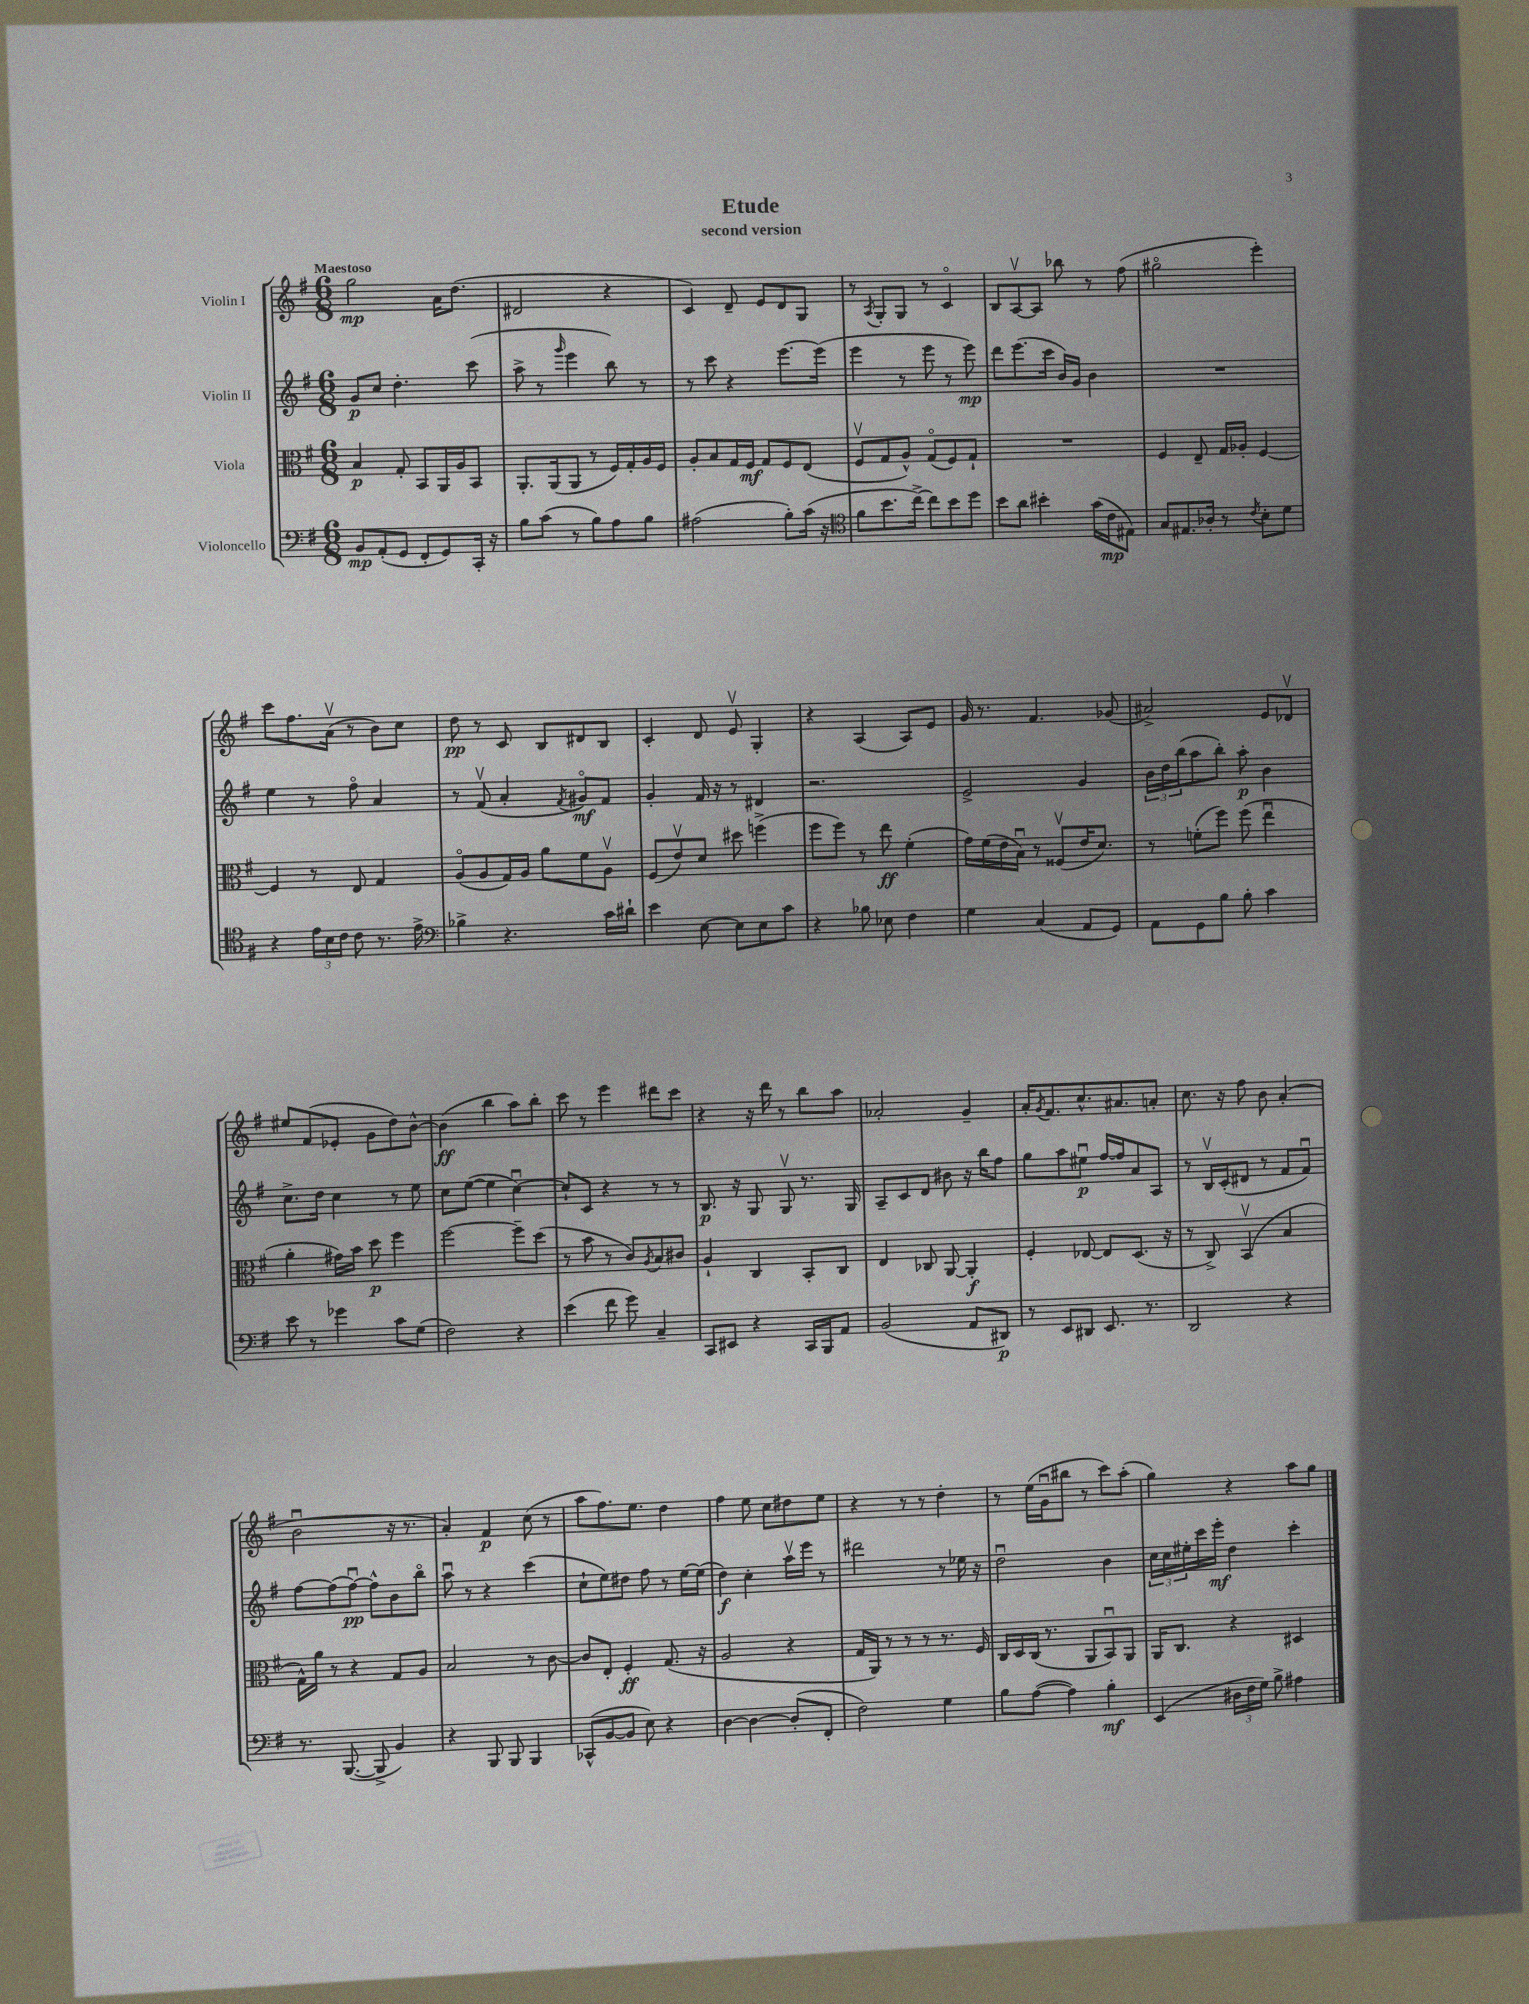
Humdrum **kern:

**kern	**dynam	**kern	**dynam	**kern	**dynam	**kern	**dynam
*part4	*part4	*part3	*part3	*part2	*part2	*part1	*part1
*staff4	*staff4	*staff3	*staff3	*staff2	*staff2	*staff1	*staff1
*I"Violoncello	*	*I"Viola	*	*I"Violin II	*	*I"Violin I	*
*clefF4	*	*clefC3	*	*clefG2	*	*clefG2	*
*k[f#]	*	*k[f#]	*	*k[f#]	*	*k[f#]	*
*M6/8	*	*M6/8	*	*M6/8	*	*M6/8	*
=1	=1	=1	=1	=1	=1	=1	=1
!	!	!	!	!	!	!LO:TX:a:B:t=Maestoso	!
8BB/L	mp	4B/	p	8g/L	p	2gg\	mp
(8AA'/	.	.	.	8cc/J	.	.	.
8GG/J	.	8G'/	.	4.dd'\	.	.	.
8FF#'/L	.	8BB/L	.	.	.	.	.
8GG/)	.	16AA/L	.	.	.	16a\KL	.
.	.	16A/J	.	.	.	(8.dd\J	.
16CC'/Jk	.	8BB/J	.	(8ccc\	.	.	.
16r	.	.	.	.	.	.	.
=2	=2	=2	=2	=2	=2	=2	=2
8B\L	.	8.AA'/L	.	8aa^\	.	2d#X/	.
(8c\J	.	.	.	8r	.	.	.
.	.	(16AA/k	.	.	.	.	.
.	.	.	.	16qqggg/	.	.	.
8r	.	8AA/J	.	4eee\	.	.	.
8B\L)	.	8r	.	.	.	.	.
8A\	.	16F#/LL)	.	8bb\)	.	4r	.
.	.	16G'/	.	.	.	.	.
8B\J	.	16A/	.	8r	.	.	.
.	.	16F#/JJ	.	.	.	.	.
=3	=3	=3	=3	=3	=3	=3	=3
(2A#X\	.	8A'/L	.	8r	.	4c/)	.
.	.	8B/	.	8ccc\	.	.	.
.	.	16G/L	.	4r	.	8d~/	.
.	.	16F#/JJ	mf	.	.	.	.
.	.	8G/L	.	.	.	8e/L	.
8B'\L)	.	8F#/	.	[8.eee\L	.	8d/	.
(16c\Jk	.	(8E/J	.	.	.	8G/J	.
16r	.	.	.	(16eee\Jk]	.	.	.
=4	=4	=4	=4	=4	=4	=4	=4
*clefC4	*	*	*	*	*	*	*
8f#\L	.	8F#v/L	.	4eee\	.	8r	.
.	.	.	.	.	.	8qA/	.
8.b\	.	8G/	.	.	.	8G'/L	.
.	.	8A^^/J)	.	8r	.	8G/J	.
[16cc^\Jk)	.	.	.	.	.	.	.
8cc\L]	.	(8G/L	.	8eee\	.	8r	.
8b\	.	8F#/)	.	8r	.	4c/	.
8dd\J	.	8G`/J	.	8eee\)	mp	.	.
=5	=5	=5	=5	=5	=5	=5	=5
8b\L	.	2.r	.	8ddd\L	.	8B/L	.
8a\J	.	.	.	(8.eee\	.	[8Av/	.
4b#X'\	.	.	.	.	.	8A/J]	.
.	.	.	.	16ccc\Jk	.	.	.
.	.	.	.	16b/LL)	.	8bb-X\	.
.	.	.	.	16g/JJ	.	.	.
(16g\LL	.	.	.	4b\	.	8r	.
16c\J	mp	.	.	.	.	.	.
8E#X\J)	.	.	.	.	.	(8ff#\	.
=6	=6	=6	=6	=6	=6	=6	=6
8G/L	.	4F#/	.	2.r	.	2gg#X\	.
8.E#X/	.	.	.	.	.	.	.
.	.	8E~/	.	.	.	.	.
16A-X'/Jk	.	.	.	.	.	.	.
8r	.	16G/LL	.	.	.	.	.
.	.	16A-X'/JJ	.	.	.	.	.
8qc/	.	.	.	.	.	.	.
8B'\L	.	[4F#/	.	.	.	4eee'\)	.
8d\J	.	.	.	.	.	.	.
!!LO:LB:g=z
=7	=7	=7	=7	=7	=7	=7	=7
4r	.	4F#/]	.	4ee\	.	8ccc\L	.
.	.	.	.	.	.	8.ff#\	.
24e\LL	.	8r	.	8r	.	.	.
24B\	.	.	.	.	.	.	.
.	.	.	.	.	.	(16av\Jk	.
24c\JJ	.	.	.	.	.	.	.
8c\	.	8E/	.	8ff#\	.	8r	.
8.r	.	4G/	.	4a/	.	8b\L)	.
.	.	.	.	.	.	8cc\J	.
16e^\	.	.	.	.	.	.	.
=8	=8	=8	=8	=8	=8	=8	=8
*clefF4	*	*	*	*	*	*	*
4B-X^\	.	(8A/L	.	8r	.	8dd\	pp
.	.	8A/	.	(8f#v/	.	8r	.
4.r	.	16G/L)	.	4a'/	.	8c/	.
.	.	16A/JJ	.	.	.	.	.
.	.	8a\L	.	.	.	8B/L	.
.	.	.	.	8qf#/	.	.	.
.	.	8f#\	.	8g#X/L)	mf	8d#X/	.
16c\LL	.	8Av\J	.	8f#/J	.	8B/J	.
16d#X`\JJ	.	.	.	.	.	.	.
=9	=9	=9	=9	=9	=9	=9	=9
4e\	.	(8F#/L	.	4g'/	.	4c'/	.
.	.	8ev/)	.	.	.	.	.
[8E\	.	8d/J	.	16f#/	.	8d/	.
.	.	.	.	16r	.	.	.
8E\L]	.	8dd#X\	.	8r	.	8ev/	.
8E\	.	(4ffn^\	.	4d#X/	.	4G'/	.
8c\J	.	.	.	.	.	.	.
=10	=10	=10	=10	=10	=10	=10	=10
4r	.	8ff#\L	.	2.r	.	4r	.
.	.	8ff#\J)	.	.	.	.	.
8B-X\	.	8r	.	.	.	(4A/	.
8E-X\	.	8ee\	ff	.	.	.	.
4F#\	.	(4f#'\	.	.	.	8A/L)	.
.	.	.	.	.	.	8e/J	.
=11	=11	=11	=11	=11	=11	=11	=11
4G\	.	16g\LL)	.	2e^/	.	16g/	.
.	.	(16f#\	.	.	.	8.r	.
.	.	16e\	.	.	.	.	.
.	.	16Bu\JJ)	.	.	.	.	.
(4C/	.	8r	.	.	.	4.f#/	.
.	.	(8F##Xv/L	.	.	.	.	.
8AA/L	.	16e/K	.	4g/	.	.	.
.	.	8.d/J)	.	.	.	.	.
8GG/J)	.	.	.	.	.	(8g-X/	.
=12	=12	=12	=12	=12	=12	=12	=12
8AA\L	.	8r	.	24b\LL	.	2a#X^/)	.
.	.	.	.	24dd\	.	.	.
.	.	.	.	(24bb\J	.	.	.
8GG\	.	(8fn'\L	.	8aa\	.	.	.
8B\J	.	8ff#\J)	.	8bb'\J)	.	.	.
8B'\	.	(8ff#\	.	8aa'\	p	.	.
4c\	.	4eeu\	.	4b\	.	8e/L	.
.	.	.	.	.	.	8d-Xv/J	.
!!LO:LB:g=z
=13	=13	=13	=13	=13	=13	=13	=13
8e\	.	4a'\	.	8.cc^\L	.	8ee#X/L	.
8r	.	.	.	.	.	(8f#/	.
.	.	.	.	16dd\Jk	.	.	.
4g-X\	.	16g#X\LL)	.	4cc\	.	8e-X'/J	.
.	.	16b\JJ	.	.	.	.	.
.	.	8dd\	p	.	.	8g\L	.
8c\L	.	4ff#\	.	8r	.	8dd\)	.
(8G\J	.	.	.	8ee\	.	[8b^^\J	.
=14	=14	=14	=14	=14	=14	=14	=14
2F#\)	.	[2ff#\	.	8cc\L	.	(4b\]	ff
.	.	.	.	([8ee\J	.	.	.
.	.	.	.	4ee\]	.	4bb\	.
4r	.	8ff#~\L]	.	[4ccu\)	.	8aa\L)	.
.	.	(8dd\J	.	.	.	8bb'\J	.
=15	=15	=15	=15	=15	=15	=15	=15
(4e\	.	8r	.	8cc`/L]	.	8ccc\	.
.	.	8b\	.	8c/J	.	8r	.
8f#\	.	8r	.	4r	.	4eee\	.
8g\)	.	8c/L)	.	.	.	.	.
.	.	8qA/	.	.	.	.	.
4C~/	.	8B/	.	8r	.	8ddd#X\L	.
.	.	8c#X/J	.	8r	.	8ccc\J	.
=16	=16	=16	=16	=16	=16	=16	=16
8CC/L	.	4A`/	.	8.B/	p	4r	.
8EE#X/J	.	.	.	.	.	.	.
.	.	.	.	16r	.	.	.
4r	.	4C/	.	8G/	.	16r	.
.	.	.	.	.	.	16ddd\	.
.	.	.	.	8Gv/	.	8r	.
16CC/LL	.	8BB'/L	.	8.r	.	8bb\L	.
16BBB/J	.	.	.	.	.	.	.
8AA/J	.	8C/J	.	.	.	8aa\J	.
.	.	.	.	16G/	.	.	.
=17	=17	=17	=17	=17	=17	=17	=17
(2BB/	.	4E/	.	8A~/L	.	2a-X'/	.
.	.	.	.	8c/	.	.	.
.	.	8C-X/	.	8d/J	.	.	.
.	.	[8AA/	.	8b#X\	.	.	.
8AA/L	.	4AA'/]	f	16r	.	4g~/	.
.	.	.	.	16bb\KL	.	.	.
8DD#X/J)	p	.	.	8ff#\J	.	.	.
=18	=18	=18	=18	=18	=18	=18	=18
8r	.	4F#'/	.	8gg\L	.	16a'/KL	.
.	.	.	.	.	.	8qg/	.
.	.	.	.	.	.	8.f#/	.
8EE/L	.	.	.	8aa\	.	.	.
8DD#X/J	.	[8E-X/	.	8ee#Xu\J	p	8.cc^^/	.
8.EE/	.	8E-/L]	.	[16ff#/LL	.	.	.
.	.	.	.	16ff#/J]	.	8.a#X/	.
.	.	(8.D/J	.	8a/	.	.	.
8.r	.	.	.	.	.	.	.
.	.	.	.	8A/J	.	8an'/J	.
.	.	16r	.	.	.	.	.
=19	=19	=19	=19	=19	=19	=19	=19
2DD/	.	8r	.	8r	.	8.cc\	.
.	.	8C^/)	.	16Bv/LL	.	.	.
.	.	.	.	(16c'/J	.	16r	.
.	.	(4BBv/	.	8d#X/J	.	8ff#\	.
.	.	.	.	8r	.	8b\	.
4r	.	4B/	.	8f#/L	.	(4a'/	.
.	.	.	.	8f#u/J)	.	.	.
!!LO:LB:g=z
=20	=20	=20	=20	=20	=20	=20	=20
8.r	.	16G^^\LL)	.	[8ff#\L	.	2bu\	.
.	.	16a\JJ	.	.	.	.	.
.	.	8r	.	(8ff#\]	.	.	.
([8.BBB/	.	.	.	.	.	.	.
.	.	4r	.	[8ff#u\J)	pp	.	.
8BBB^/]	.	.	.	8ff#^^\L]	.	.	.
4BB/)	.	8G/L	.	8b\	.	16r	.
.	.	.	.	.	.	8.r	.
.	.	8A/J	.	8bb\J	.	.	.
=21	=21	=21	=21	=21	=21	=21	=21
4r	.	2B/	.	8aau\	.	4a'/)	.
.	.	.	.	8r	.	.	.
8BBB/	.	.	.	4r	.	4f#/	p
8BBB/	.	.	.	.	.	.	.
4BBB/	.	8r	.	(4ccc\	.	(8cc\	.
.	.	[8c\	.	.	.	8r	.
=22	=22	=22	=22	=22	=22	=22	=22
(8CC-X^^/L	.	8c/L]	.	8cc`\L	.	8aa\L	.
[8BB/	.	8E'/J	.	8ee\)	.	8.ff#\)	.
8BB/J]	.	4F#'/	ff	8dd#X\J	.	.	.
.	.	.	.	.	.	8.ee\J	.
8E\)	.	.	.	8ff#\	.	.	.
4r	.	(8.G/	.	8r	.	4dd\	.
.	.	.	.	[16ee\LL	.	.	.
.	.	16r	.	(16ee\JJ]	.	.	.
=23	=23	=23	=23	=23	=23	=23	=23
[4D\	.	2A/	.	4dd\)	f	4ff#\	.
4D\_	.	.	.	4cc'\	.	8ee\	.
.	.	.	.	.	.	8cc\L	.
(8D'/L]	.	4r	.	16aav\LL	.	8dd#X\	.
.	.	.	.	16eee\JJ	.	.	.
8FF#'/J	.	.	.	8r	.	8ee\J	.
=24	=24	=24	=24	=24	=24	=24	=24
2F#\)	.	16G/LL	.	2ddd#X\	.	4r	.
.	.	16AA/JJ)	.	.	.	.	.
.	.	8r	.	.	.	.	.
.	.	8r	.	.	.	8r	.
.	.	8r	.	.	.	8r	.
4G\	.	8.r	.	8r	.	4dd'\	.
.	.	.	.	16ee-X\	.	.	.
.	.	16F#/	.	16r	.	.	.
=25	=25	=25	=25	=25	=25	=25	=25
8B\L	.	16C/LL	.	2ddu\	.	8r	.
.	.	16D/	.	.	.	.	.
([8A\J	.	(16C/JJ	.	.	.	(16ee\LL	.
.	.	8.r	.	.	.	16gu\J	.
4A\])	.	.	.	.	.	8bb#X\J	.
.	.	8AA/L	.	.	.	8r	.
4B'\	mf	8BBu/)	.	4b\	.	8ccc\L)	.
.	.	8AA/J	.	.	.	(8aa'\J	.
=26	=26	=26	=26	=26	=26	=26	=26
(4EE/	.	16AA/KL	.	24cc\LL	.	4gg\)	.
.	.	.	.	24cc\	.	.	.
.	.	8.C/J	.	.	.	.	.
.	.	.	.	24ee#X'\	.	.	.
.	.	.	.	16ccc\	.	.	.
.	.	.	.	16eee'\JJ	mf	.	.
24D#X\LL	.	4r	.	4dd\	.	4r	.
24F#\	.	.	.	.	.	.	.
24G\JJ)	.	.	.	.	.	.	.
8B^\	.	.	.	.	.	.	.
4A#X\	.	4D#X/	.	4ccc'\	.	8aa\L	.
.	.	.	.	.	.	8gg\J	.
==	==	==	==	==	==	==	==
*-	*-	*-	*-	*-	*-	*-	*-
